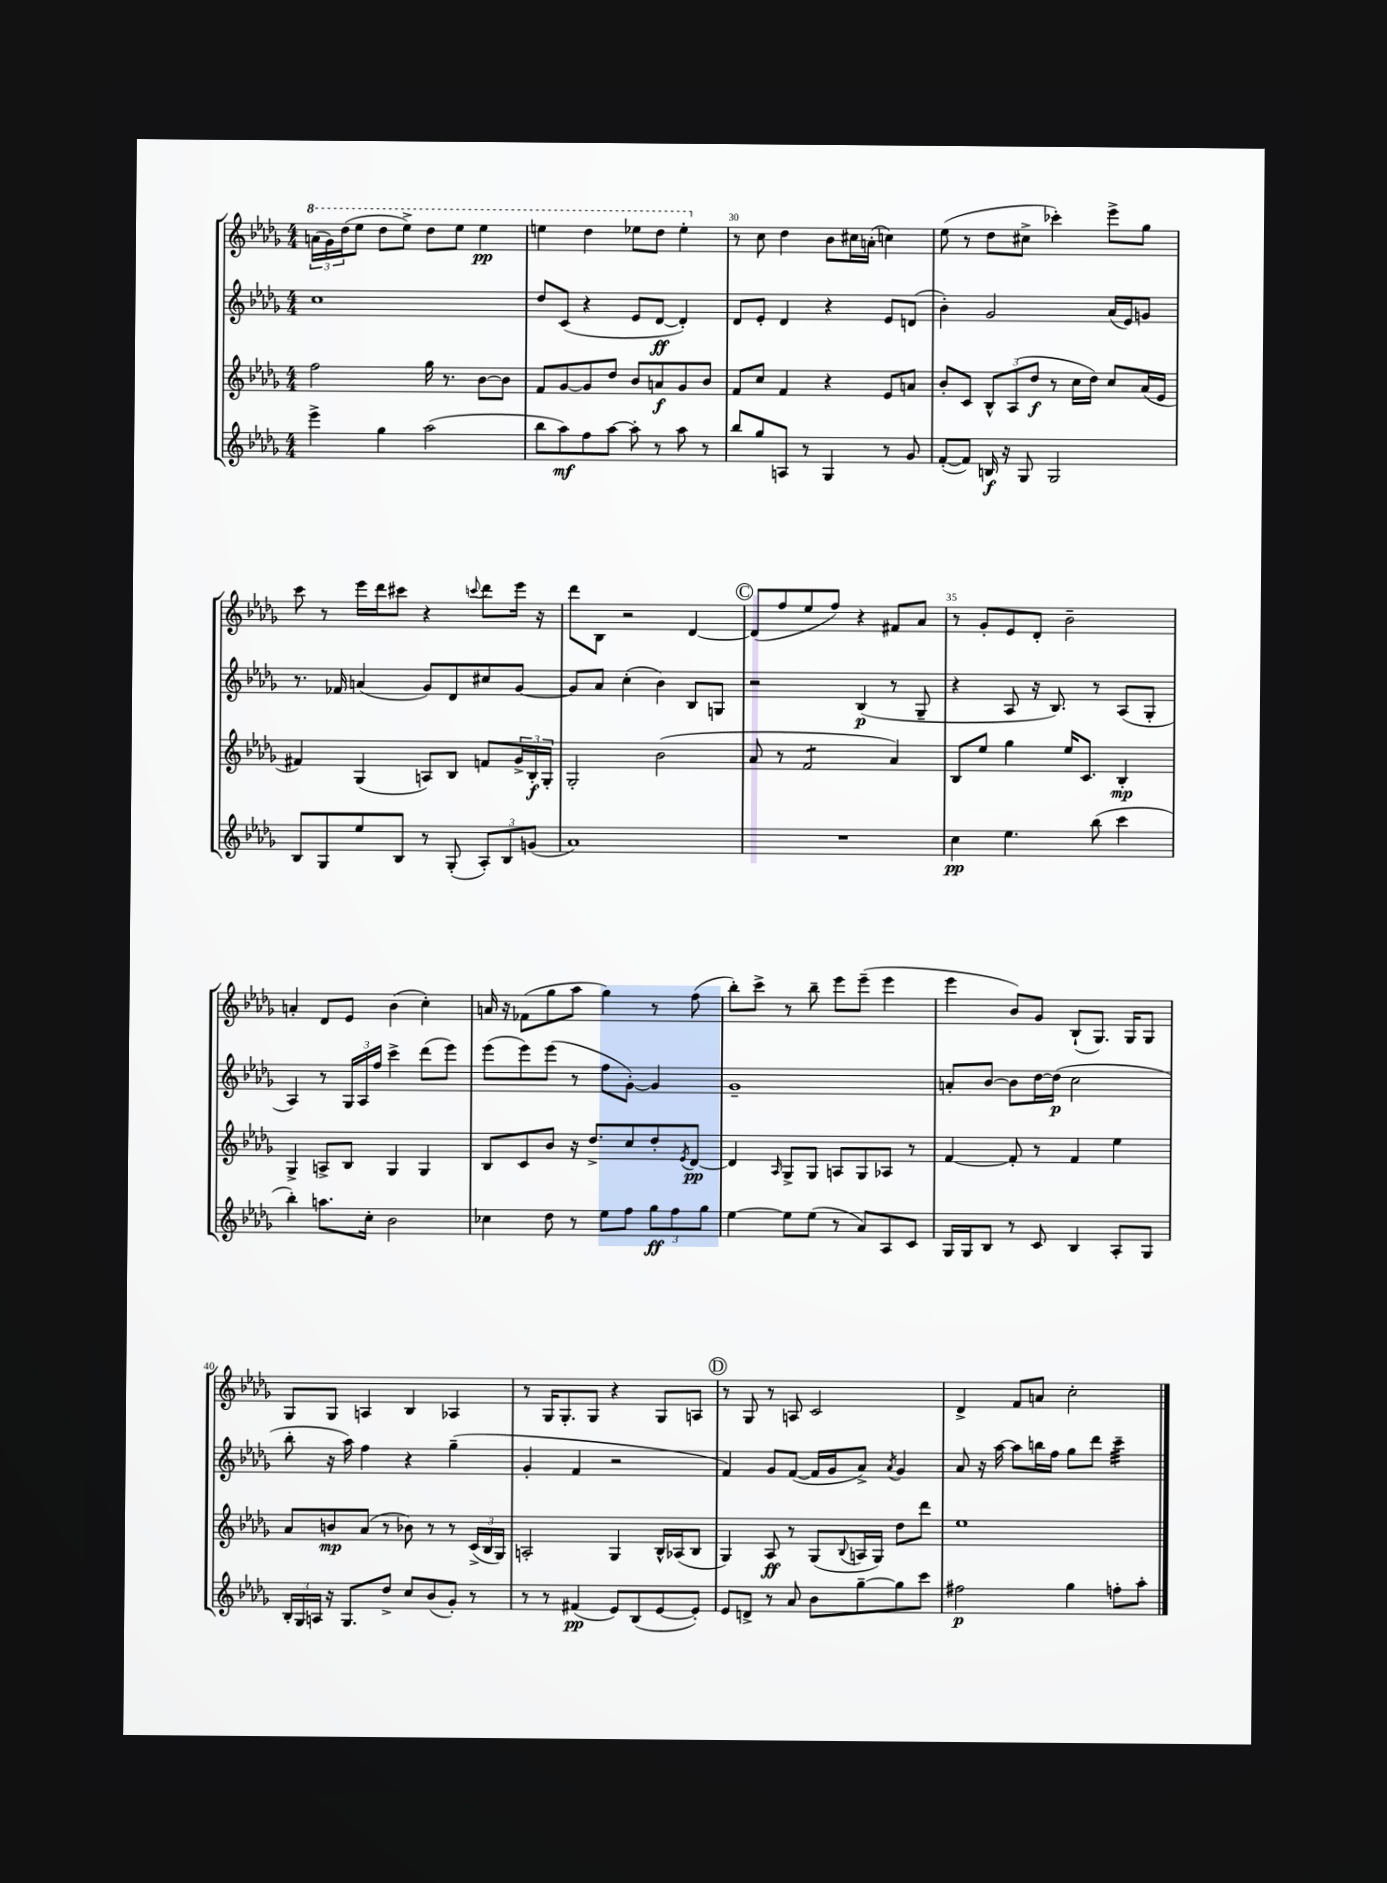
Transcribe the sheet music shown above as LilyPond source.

<<
\new StaffGroup <<
\new Staff = "s0" {
    \clef treble \key des \major \numericTimeSignature \time 4/4
    \tuplet 3/2 { \ottava #1 a''16( ges''16) des'''16( } ees'''8 des'''8 ees'''8->) des'''8 ees'''8 ees'''4\pp |
    e'''4 des'''4 ees'''8 des'''8 ees'''4-. \ottava #0 |
    r8 c''8 des''4 bes'8 cis''16 a'16-.( c''4) |
    ees''8( r8 des''8 cis''8-> ces'''4-.) ees'''8-> ges''8 |
    c'''8 r8 ees'''16 des'''16 cis'''8 r4 \appoggiatura { c'''8 } des'''8 ees'''16 r16 |
    des'''8 bes8 r2 des'4~ |
    \mark \markup { \circle "C" } des'8( f''8 ees''8 f''8) r4 fis'8 aes'8 |
    r8 ges'8-. ees'8 des'8-. bes'2-- |
    a'4-. des'8 ees'8 bes'4( c''4-.) |
    a'16 r16 fes'8( ges''8 aes''8 ges''4) r8 f''8( |
    bes''8-.) c'''8-> r8 bes''8-- ees'''8 ees'''8--( ees'''4 |
    ees'''4 bes'8) ges'8 bes8-!( ges8.) ges16 ges8 |
    ges8 ges8 a4 bes4 aes4 |
    r8 ges16 ges8.-. ges8 r4 ges8 a8 |
    \mark \markup { \circle "D" } r8 ges8 r8 a8 c'2 |
    des'4-> f'8 a'8 c''2-. \bar "|." |
}
\new Staff = "s1" {
    \clef treble \key des \major \numericTimeSignature \time 4/4
    c''1 |
    des''8 c'8( r4 ees'8 des'8~\ff des'4-.) |
    des'8 ees'8-. des'4 r4 ees'8 d'8( |
    bes'4-.) ges'2 aes'16( ees'16) g'8 |
    r8. fes'16 a'4( ges'8) des'8 cis''8 ges'8~ |
    ges'8 aes'8 c''4-.( bes'4) bes8 g8 |
    \mark \markup { \circle "C" } r2 bes4\p( r8 ges8-- |
    r4 aes8 r16 bes8.) r8 aes8( ges8-. |
    aes4) r8 \tuplet 3/2 { ges16 aes16 f''16 } c'''4-> des'''8( ees'''8) |
    ees'''8( ees'''8) ees'''8( r8 f''8 ges'8~-.) ges'4 |
    ges'1-- |
    a'8-. bes'8~ bes'8 des''16~ des''16\p( c''2 |
    bes''8-. r16 aes''16) f''4 r4 ges''4--( |
    ges'4-. f'4 r2 |
    \mark \markup { \circle "D" } f'4) ges'8 f'8~( f'16 ges'16 aes'8->) \acciaccatura { aes'8 } ges'4 |
    aes'8 r16 aes''16~ aes''8 b''16 f''16 ges''8 des'''8 c'''4:32-- \bar "|." |
}
\new Staff = "s2" {
    \clef treble \key des \major \numericTimeSignature \time 4/4
    f''2 ges''16 r8. bes'8~ bes'8 |
    f'8 ges'8~ ges'8 des''8 bes'8 a'8\f ges'8 bes'8 |
    f'8 c''8 f'4 r4 ees'8 a'8 |
    bes'8-. c'8 \tuplet 3/2 { bes8-^ aes8( des''8\f } r8 c''16 des''16) c''8 aes'16( ees'16 |
    fis'4) ges4( a8) bes8 f'8 \tuplet 3/2 { ges'16-> bes16-.\f ges16-. } |
    ges2-. bes'2( |
    \mark \markup { \circle "C" } aes'8 r8 f'2:8 aes'4) |
    bes8 ees''8 ges''4 ees''16 c'8. bes4-.\mp |
    ges4-> a8-> bes8 ges4 ges4 |
    bes8 c'8 bes'8 r16 des''8.-> c''8 des''8-. \acciaccatura { ees'8 } des'8~\pp |
    des'4 \grace { aes16 } ges8-> ges8 a8 ges8 aes8 r8 |
    f'4~ f'8-. r8 f'4 ees''4 |
    aes'8 b'8\mp aes'8( r8 bes'8) r8 r8 \tuplet 3/2 { c'16->( bes16 ges16) } |
    a2-. ges4 bes16-^ aes16( bes8 |
    \mark \markup { \circle "D" } ges4) aes8\ff r8 ges8( \appoggiatura { bes8 } a16 ges16) des''8 des'''8 |
    ees''1 \bar "|." |
}
\new Staff = "s3" {
    \clef treble \key des \major \numericTimeSignature \time 4/4
    ees'''4-> ges''4 aes''2( |
    bes''8 aes''8\mf) f''8 aes''8~ aes''8-. r8 aes''8 r8 |
    bes''8 ges''8 a8 r8 ges4 r8 ges'8 |
    f'8~-.( f'8) b16\f r16 ges8 ges2 |
    bes8 ges8 ees''8 bes8 r8 ges8-.( \tuplet 3/2 { aes8-.) bes8 g'8( } |
    aes'1) |
    \mark \markup { \circle "C" } R1 |
    c''4\pp ees''4. bes''8( c'''4 |
    bes''4-.) a''8. c''16-. bes'2 |
    ces''4 des''8 r8 ees''8 f''8 \tuplet 3/2 { ges''8\ff f''8 ges''8 } |
    ees''4~ ees''8 ees''8( r8 aes'8) aes8 c'8 |
    ges16 ges16 bes8 r8 c'8 bes4 aes8-. ges8 |
    \tuplet 3/2 { bes16-. ges16 a16 } r16 ges8. des''8-> c''8 bes'8( ges'8-.) r8 |
    r8 r8 fis'4\pp( ees'8) bes8( ees'8~ ees'8-.) |
    \mark \markup { \circle "D" } ees'8 d'8-> r8 aes'8 bes'8 ges''8~-- ges''8 c'''8 |
    fis''2\p ges''4 f''8-. aes''8-. \bar "|." |
}
>>
>>
\layout { \context { \Score currentBarNumber = #28 \override BarNumber.break-visibility = ##(#f #t #t) barNumberVisibility = #(every-nth-bar-number-visible 5) } }
